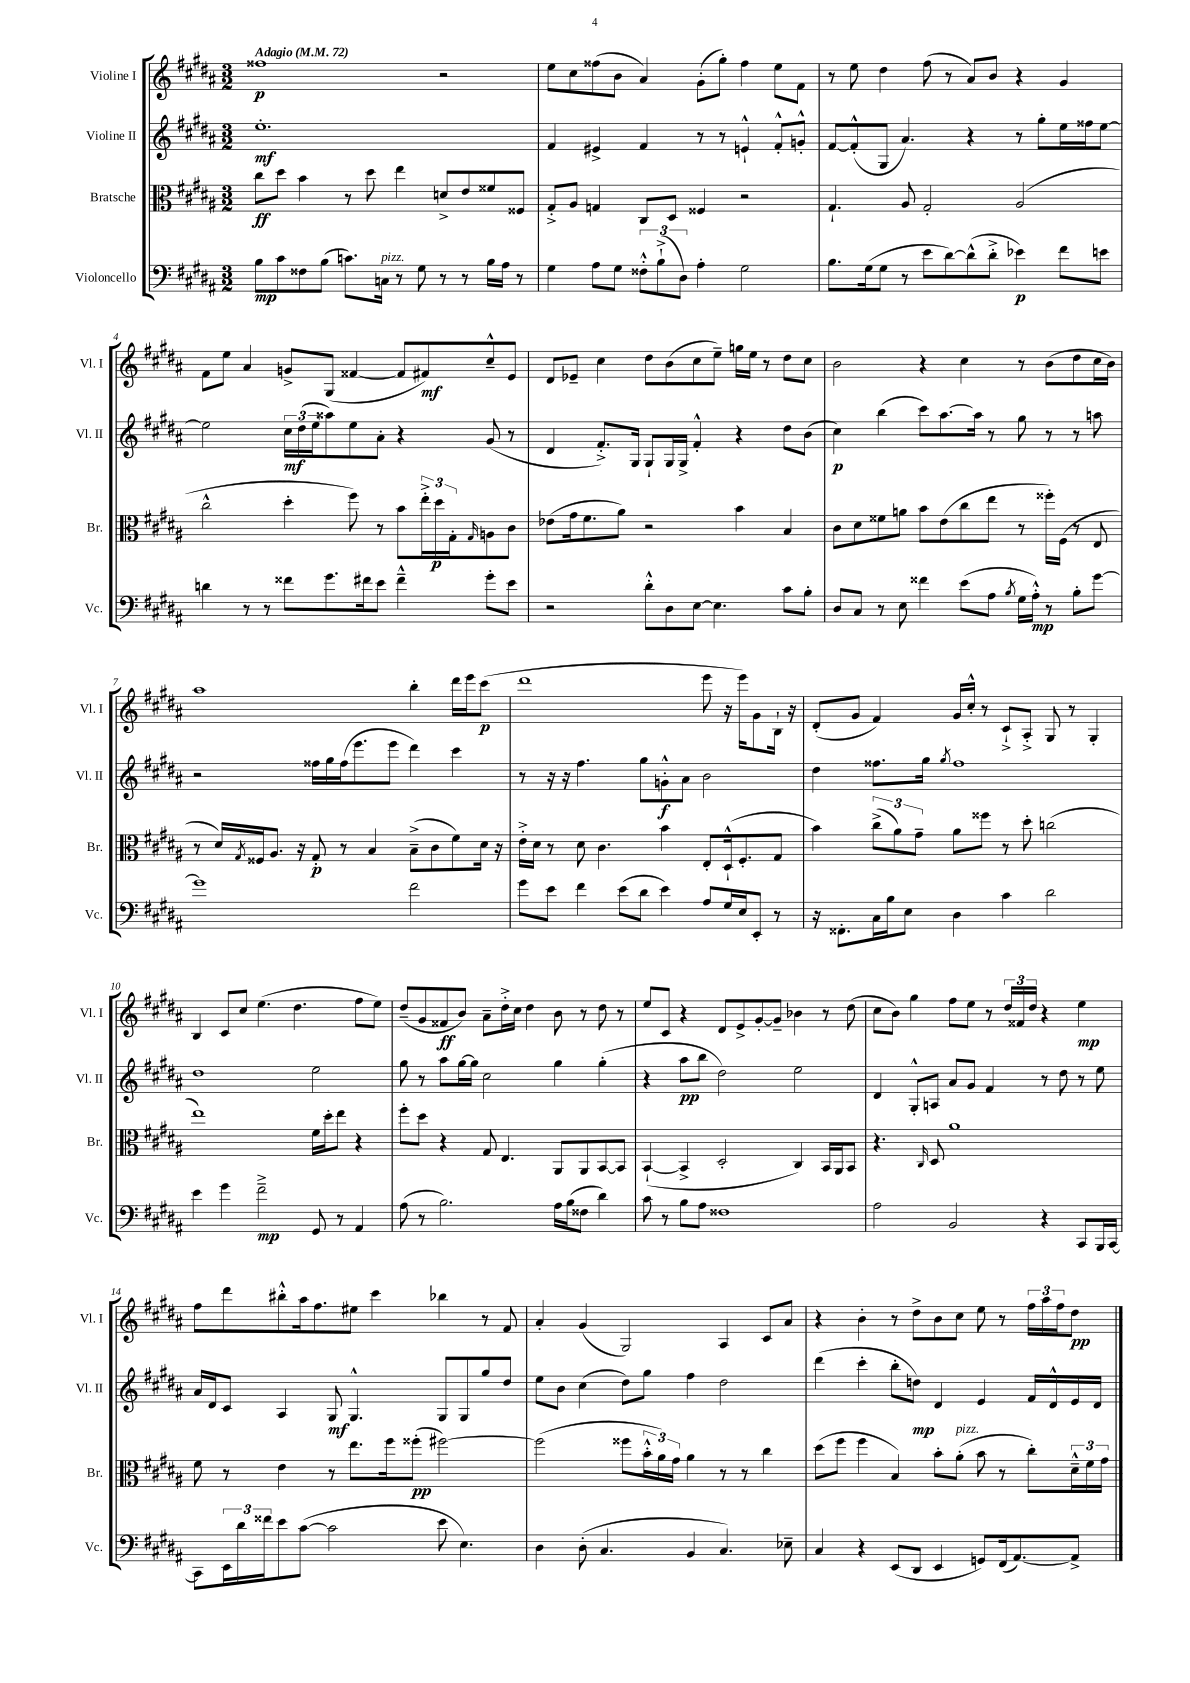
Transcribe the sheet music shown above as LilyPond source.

<<
\new StaffGroup <<
\new Staff = "s0" \with { instrumentName = "Violine I" shortInstrumentName = "Vl. I" } {
    \clef treble \key b \major \numericTimeSignature \time 3/2 \tempo "Adagio" 4 = 72
    fisis''1\p r2 |
    e''8 cis''8 fisis''8( b'8 ais'4) gis'8-.( gis''8-.) fisis''4 e''8 fis'8 |
    r8 e''8 dis''4 fis''8( r8 ais'8) b'8 r4 gis'4 |
    fis'8 e''8 ais'4 g'8-> gis8( fisis'4~ fisis'8 fis'8\mf) cis''8---^ e'8 |
    dis'8 ees'8-- cis''4 dis''8 b'8( cis''8 e''8--) g''16 e''16 r8 dis''8 cis''8 |
    b'2 r4 cis''4 r8 b'8( dis''8 cis''16 b'16) |
    ais''1 b''4-. dis'''16 e'''16 cis'''8\p( |
    dis'''1 e'''8 r16 e'''16) gis'8 b16-! r16 |
    dis'8-.( gis'8 fis'4) gis'16 cis''16-.-^ r8 cis'8-!-> ais8-.-> gis8 r8 gis4-. |
    b4 cis'8 cis''8 e''4.( dis''4. fis''8 e''8) |
    dis''8--( gis'8 fisis'8\ff b'8) ais'8-- dis''16-.-> cis''16 dis''4 b'8 r8 dis''8 r8 |
    e''8 cis'8 r4 dis'8 e'8-> gis'8~-. gis'8-- bes'4 r8 dis''8( |
    cis''8 b'8) gis''4 fis''8 e''8 r8 \tuplet 3/2 { dis''16 fisis'16 dis''16 } r4 e''4\mp |
    fis''8 dis'''8 bis''8-.-^ ais''16 fis''8. eis''8 cis'''4 bes''4 r8 fis'8 |
    ais'4-. gis'4( gis2) ais4 cis'8 ais'8 |
    r4 b'4-. r8 dis''8-> b'8 cis''8 e''8 r8 \tuplet 3/2 { fis''16 ais''16 fis''16 } dis''8\pp \bar "|." |
}
\new Staff = "s1" \with { instrumentName = "Violine II" shortInstrumentName = "Vl. II" } {
    \clef treble \key b \major \numericTimeSignature \time 3/2
    e''1.-.\mf |
    fis'4 eis'4-> fis'4 r8 r8 e'4-!-^ fis'8-.-^ g'8-.-^ |
    fis'8~ fis'8-.-^( gis8 ais'4.) r4 r8 gis''8-. e''16 fisis''16 e''8~ |
    e''2 \tuplet 3/2 { cis''16\mf dis''16( e''16 } aisis''8) e''8 ais'8-. r4 gis'8( r8 |
    dis'4 fis'8.-.->) gis16 gis8-! gis16 gis16-> fis'4-.-^ r4 dis''8 b'8( |
    cis''4\p) b''4( cis'''8) ais''8.~ ais''16 r8 gis''8 r8 r8 a''8 |
    r2 fisis''16 gis''16 fisis''16( e'''8. e'''8 dis'''4) cis'''4 |
    r8 r16 r16 fis''4. gis''8 g'8-.-^\f ais'8 b'2 |
    dis''4 fisis''8. gis''16 \acciaccatura { gis''8 } fisis''1 |
    dis''1 e''2 |
    gis''8 r8 ais''8 gis''16~ gis''16 cis''2 gis''4 gis''4-.( |
    r4 ais''8\pp b''8 dis''2) e''2 |
    dis'4 gis8-.-^ a8 ais'8 gis'8 fis'4 r8 dis''8 r8 e''8 |
    ais'16 dis'16 cis'8 ais4 gis8\mf gis4.-^ gis8 gis8 gis''8 dis''8 |
    e''8 b'8 cis''4( dis''8) gis''8 fis''4 dis''2 |
    dis'''4( cis'''4-. b''8-. d''8\mp) dis'4 e'4 fis'16 dis'16-^ e'16 dis'16 \bar "|." |
}
\new Staff = "s2" \with { instrumentName = "Bratsche" shortInstrumentName = "Br." } {
    \clef alto \key b \major \numericTimeSignature \time 3/2
    cis''8\ff dis''8 b'4 r8 dis''8 e''4 d'8-> e'8 fisis'8 fisis8 |
    gis8-.-> ais8 g4 cis8 dis8 fisis4 r2 |
    gis4.-! ais8 gis2-. ais2( |
    cis''2-^ dis''4-. fis''8) r8 b'8 \tuplet 3/2 { e''16-.-> dis''16\p gis16-. } \grace { gis16 } a8 cis'8 |
    ees'8( gis'16 fis'8. ais'8) r2 b'4 b4 |
    cis'8 dis'8 fisis'8 a'8 b'8 e'8( cis''8 e''8 r8 fisis''16-.) fis16( r8 e8 |
    r8 dis'16) \acciaccatura { gis8 } fisis16 ais8. r16 gis8-.\p r8 b4 b8--->( cis'8 fis'8) dis'16 r16 |
    e'16-.-> dis'16 r8 dis'8 cis'4. b'4 e8-. dis16-!-^( fis8.-. gis8 |
    b'4) \tuplet 3/2 { cis''8->( ais'8) gis'8-- } ais'8 fisis''8 r8 dis''8-. c''2( |
    e''1) fis'16 dis''16-. e''8 r4 |
    fis''8-. dis''8 r4 gis8 e4. ais,8 ais,8 b,8~ b,8 |
    b,4~-!( b,4-> dis2-. cis4) b,16 ais,16 b,8 |
    r4. \grace { cis16 } dis8 ais'1 |
    fis'8 r8 e'4 r8 e''8. fis''16 fisis''8-.\pp( fis''2~) |
    fis''2( fisis''8 \tuplet 3/2 { b'16-.-^ ais'16) gis'16 } ais'4 r8 r8 cis''4 |
    dis''8( fis''8 fis''4 b4) b'8-. ais'8-.^\markup { \italic "pizz." }( b'8 r8 cis''8-.) \tuplet 3/2 { dis'16---^ fis'16 gis'16 } \bar "|." |
}
\new Staff = "s3" \with { instrumentName = "Violoncello" shortInstrumentName = "Vc." } {
    \clef bass \key b \major \numericTimeSignature \time 3/2
    b8\mp cis'8 fisis8 b8( c'8.) c16^\markup { \italic "pizz." } r8 gis8 r8 r8 b16 ais16 r8 |
    gis4 ais8 gis8 \tuplet 3/2 { fisis8-.-^ b8-!->( dis8) } ais4-. gis2 |
    b8. gis16( gis8 r8 e'8 dis'8~) dis'8-^( dis'8-.-> ees'4\p) fis'8 e'8 |
    d'4 r8 r8 fisis'8 gis'8. fis'16 e'8 fis'4---^ gis'8-. e'8 |
    r2 dis'8-.-^ dis8 e8~ e4. cis'8 b8-. |
    dis8 cis8 r8 e8 fisis'4 e'8( ais8 \acciaccatura { b8 } gis16 ais16-.-^\mp) r8 b8-. gis'8~ |
    gis'1 fis'2 |
    gis'8 e'8 fis'4 e'8( dis'8 e'4) ais8 gis16 e16 e,8-. r8 |
    r16 fisis,8.-. cis16 b16 e8 dis4 cis'4 dis'2 |
    e'4 gis'4 fis'2--->\mp gis,8 r8 ais,4 |
    ais8( r8 b2.) ais16 b16( fisis8 dis'4) |
    cis'8 r8 b8 ais8 fisis1 |
    ais2 b,2 r4 cis,8 b,,16 cis,16~ |
    cis,8 \tuplet 3/2 { e,16 dis'16 fisis'16 } e'8 cis'8~( cis'2 e'8 e4.) |
    dis4 dis8-.( cis4. b,4 cis4.) ees8-- |
    cis4 r4 e,8( dis,8 e,4 g,8) fis,16( ais,8.~) ais,8-> \bar "|." |
}
>>
>>
